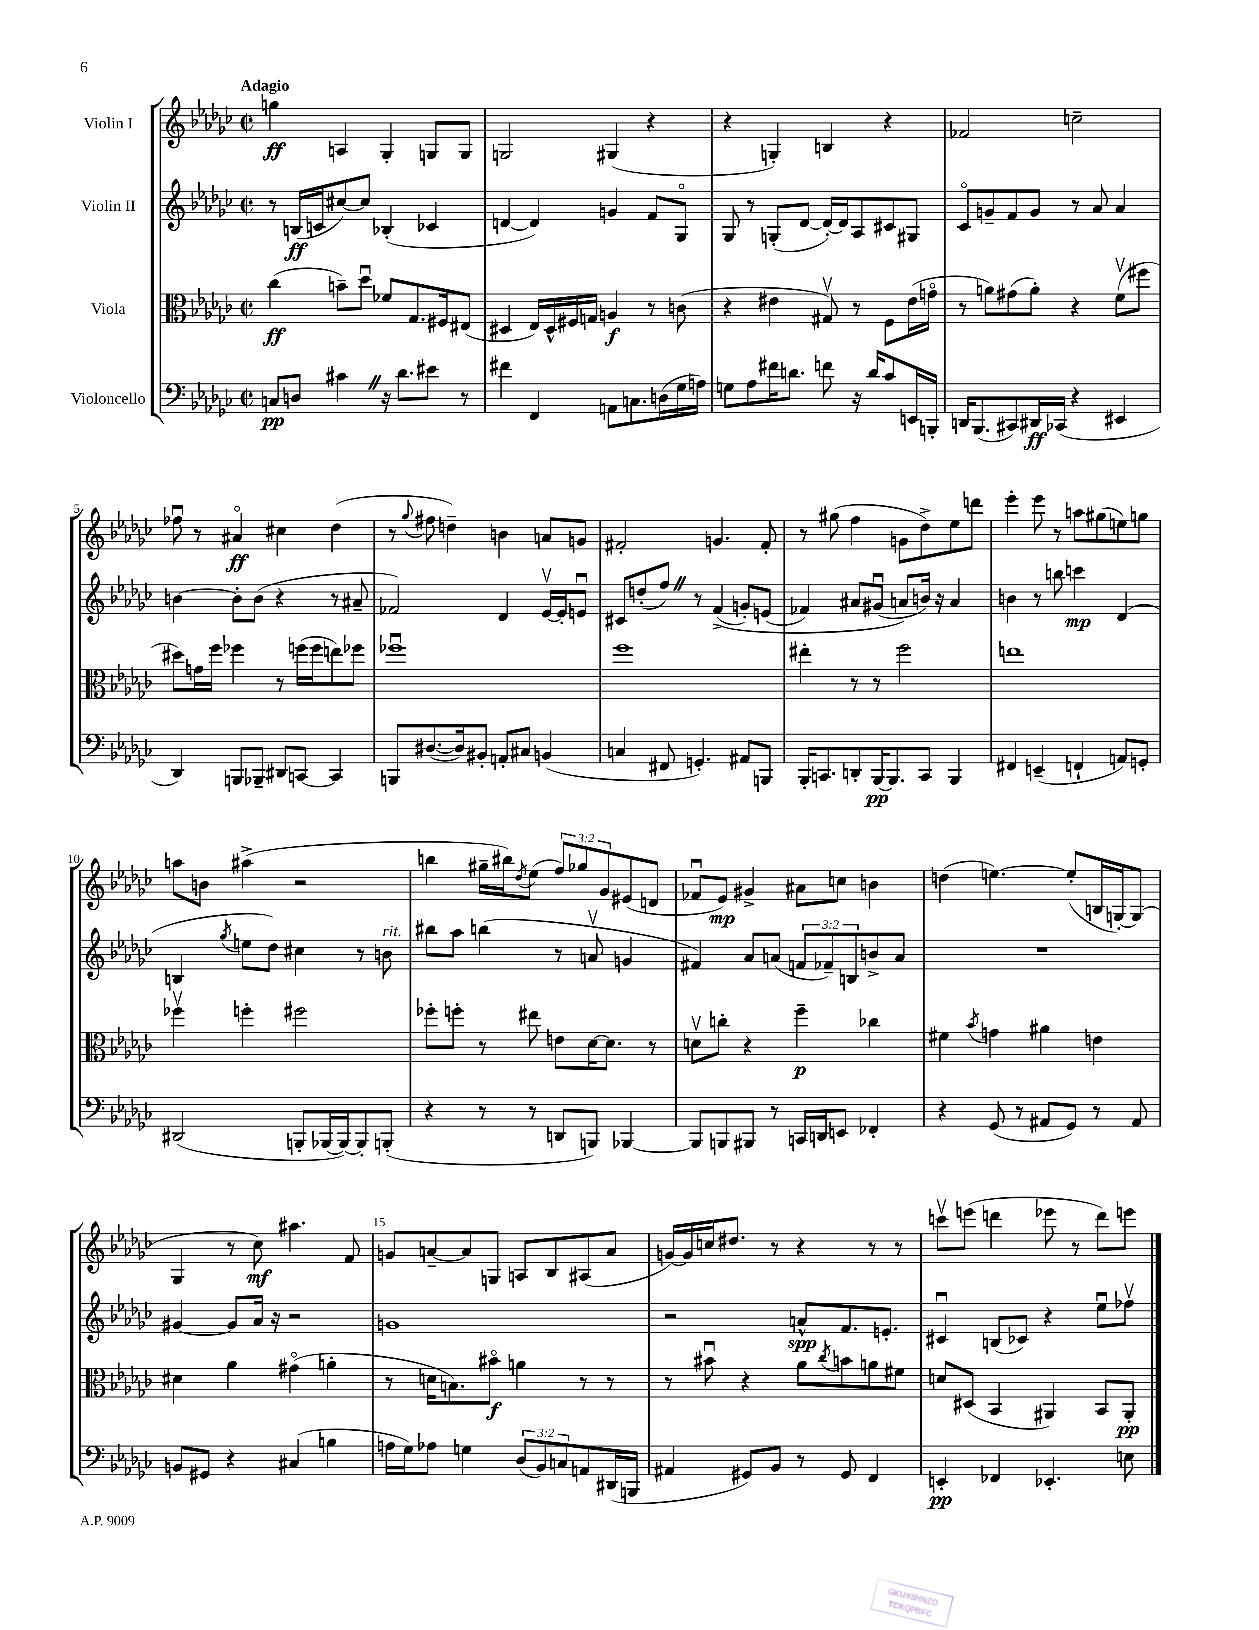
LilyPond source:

<<
\new StaffGroup <<
\new Staff = "s0" \with { instrumentName = "Violin I" } {
    \clef treble \key ges \major \defaultTimeSignature \time 2/2 \override Staff.TupletNumber.text = #tuplet-number::calc-fraction-text \tempo "Adagio"
    g''4\ff a4 ges4-. g8 g8 |
    g2 gis4( r4 |
    r4 g4-.) b4 r4 |
    fes'2 c''2-- |
    fes''8\downbow r8 ais'4\flageolet\ff cis''4 des''4( |
    r8 \appoggiatura { ges''8 } fis''8 d''4--) b'4 a'8 g'8 |
    fis'2-. g'4. fis'8-. |
    r8 gis''8( f''4 g'8 des''8->) ees''8 d'''8 |
    ees'''4-. ees'''8 r8 a''8 gis''8( e''8) g''8 |
    a''8 b'8 ais''4->( r2 |
    b''4 gis''16-- bis''16) \acciaccatura { des''8 } ees''8( \tuplet 3/2 { f''8) ges''8 ges'8 } eis'8( d'8 |
    fes'8\downbow ees'8\mp) gis'4-> ais'8 c''8 b'4 |
    d''4( e''4.~) e''8-.( b16 g16~-.) g8( |
    ges4 r8 ces''8\mf) ais''4. f'8 |
    g'8 a'8~-- a'8 g8 a8 bes8 ais8( a'8 |
    g'16~) g'16 c''16 dis''8. r8 r4 r8 r8 |
    c'''8\upbow e'''8( d'''4 ees'''8 r8 d'''8) e'''8 \bar "|." |
}
\new Staff = "s1" \with { instrumentName = "Violin II" } {
    \clef treble \key ges \major \defaultTimeSignature \time 2/2 \override Staff.TupletNumber.text = #tuplet-number::calc-fraction-text
    r8 b16\ff( c'16 cis''8~) cis''8 bes4-.( ces'4 |
    d'4~ d'4) g'4 f'8 ges8\flageolet |
    ges8 r8 g8-.( des'8~ des'16~-.) des'16 aes8 cis'8 gis8 |
    ces'8\flageolet g'8-- f'8 g'8 r8 aes'8 aes'4 |
    b'4~ b'8-. b'8( r4 r8 ais'8-- |
    fes'2) des'4 ees'16~\upbow ees'16-. e'8\downbow |
    cis'8 d''8-.( f''8) \once \override BreathingSign.text = \markup { \musicglyph "scripts.caesura.straight" } \breathe r8 f'4->(\( g'8-.) e'8( |
    fes'4) ais'8 gis'8\downbow( a'8\) b'16) r16 a'4 |
    b'4 r8 b''8 c'''4\mp des'4( |
    b4 \acciaccatura { ges''8 } e''8 des''8) cis''4 r8 b'8^\markup { \italic "rit." } |
    bis''8 aes''8 b''4( r8 a'8\upbow g'4 |
    fis'4) aes'8 a'8( \tuplet 3/2 { f'8 fes'8--) b8 } b'8-> a'8 |
    R1 |
    gis'4~ gis'8 aes'16 r16 r2 |
    g'1 |
    r2 a'8-^\spp f'8. e'8.-. |
    cis'4\downbow b8( ces'8) r4 ees''8\downbow fes''8\upbow \bar "|." |
}
\new Staff = "s2" \with { instrumentName = "Viola" } {
    \clef alto \key ges \major \defaultTimeSignature \time 2/2
    ces''4\ff( b'8--) des''8\downbow fes'8 ges8. fis16 eis8( |
    dis4 ees16) dis16-^ fis16 g16 a4\f r8 c'8( |
    r4 eis'4 gis8\upbow) r8 f8 eis'16( g'16\flageolet |
    r8 a'8) gis'8( a'8-.) r4 f'8\upbow( fis''8 |
    dis''8) g'16 f''16 fes''4 r8 f''16( f''16 e''8) fes''8 |
    fes''1\downbow |
    f''1 |
    eis''4-. r8 r8 f''2 |
    e''1 |
    fes''4\upbow f''4-. fis''2 |
    fes''8-. f''8-. r8 eis''8 e'8 des'16~ des'8. r8 |
    d'8\upbow c''8-. r4 f''4--\p ces''4 |
    fis'4 \acciaccatura { bes'8 } g'4 ais'4 e'4 |
    dis'4 aes'4 gis'4\flageolet( a'4-. |
    r8 d'16 b8.) bis'8\flageolet\f a'4 r8 r8 |
    r8 bis'8\downbow r4 aes'8 \acciaccatura { ces''8 } b'8 a'8 fis'8 |
    d'8 dis8( bes,4 ais,4) bes,8 ais,8-.\pp \bar "|." |
}
\new Staff = "s3" \with { instrumentName = "Violoncello" } {
    \clef bass \key ges \major \defaultTimeSignature \time 2/2 \override Staff.TupletNumber.text = #tuplet-number::calc-fraction-text
    c8\pp d8 cis'4 \once \override BreathingSign.text = \markup { \musicglyph "scripts.caesura.straight" } \breathe r16 des'8. eis'8 r8 |
    fis'4 f,4 a,8 c8. d16( ges16 a16) |
    g8 aes8 fis'16 d'8. f'8 r16 d'16 ces'8 e,16 b,,16-. |
    d,16 bes,,8.( cis,8) dis,16\ff ces,16( r4 eis,4 |
    des,4) b,,8 bes,,8-- dis,8 c,8~ c,4 |
    b,,8 dis8.~( dis16) bis,8-. a,8-. cis8 b,4( |
    c4 fis,8 g,4.-.) ais,8 b,,8 |
    bes,,16-. c,8. d,8-. bes,,16~\pp bes,,8. c,8 bes,,4 |
    fis,4 e,4--( f,4-! a,8) g,8-. |
    dis,2( b,,8-. bes,,16~ bes,,16~) bes,,8-. b,,8-.( |
    r4 r8 r8 d,8 b,,8) bes,,4~ |
    bes,,8 b,,8 bis,,8 r8 c,16 d,16 e,8 fes,4-. |
    r4 ges,8( r8 ais,8 ges,8) r8 ais,8 |
    b,8 gis,8 r4 cis4( b4 |
    a16 ges16) aes8 g4 \tuplet 3/2 { des8( bes,8) c8 } a,8 dis,16( b,,16 |
    ais,4 gis,8) bes,8 r8 gis,8 f,4 |
    e,4-.\pp fes,4 ees,4.-. e8 \bar "|." |
}
>>
>>
\layout { \context { \Score \override BarNumber.break-visibility = ##(#f #t #t) barNumberVisibility = #(every-nth-bar-number-visible 5) } }
